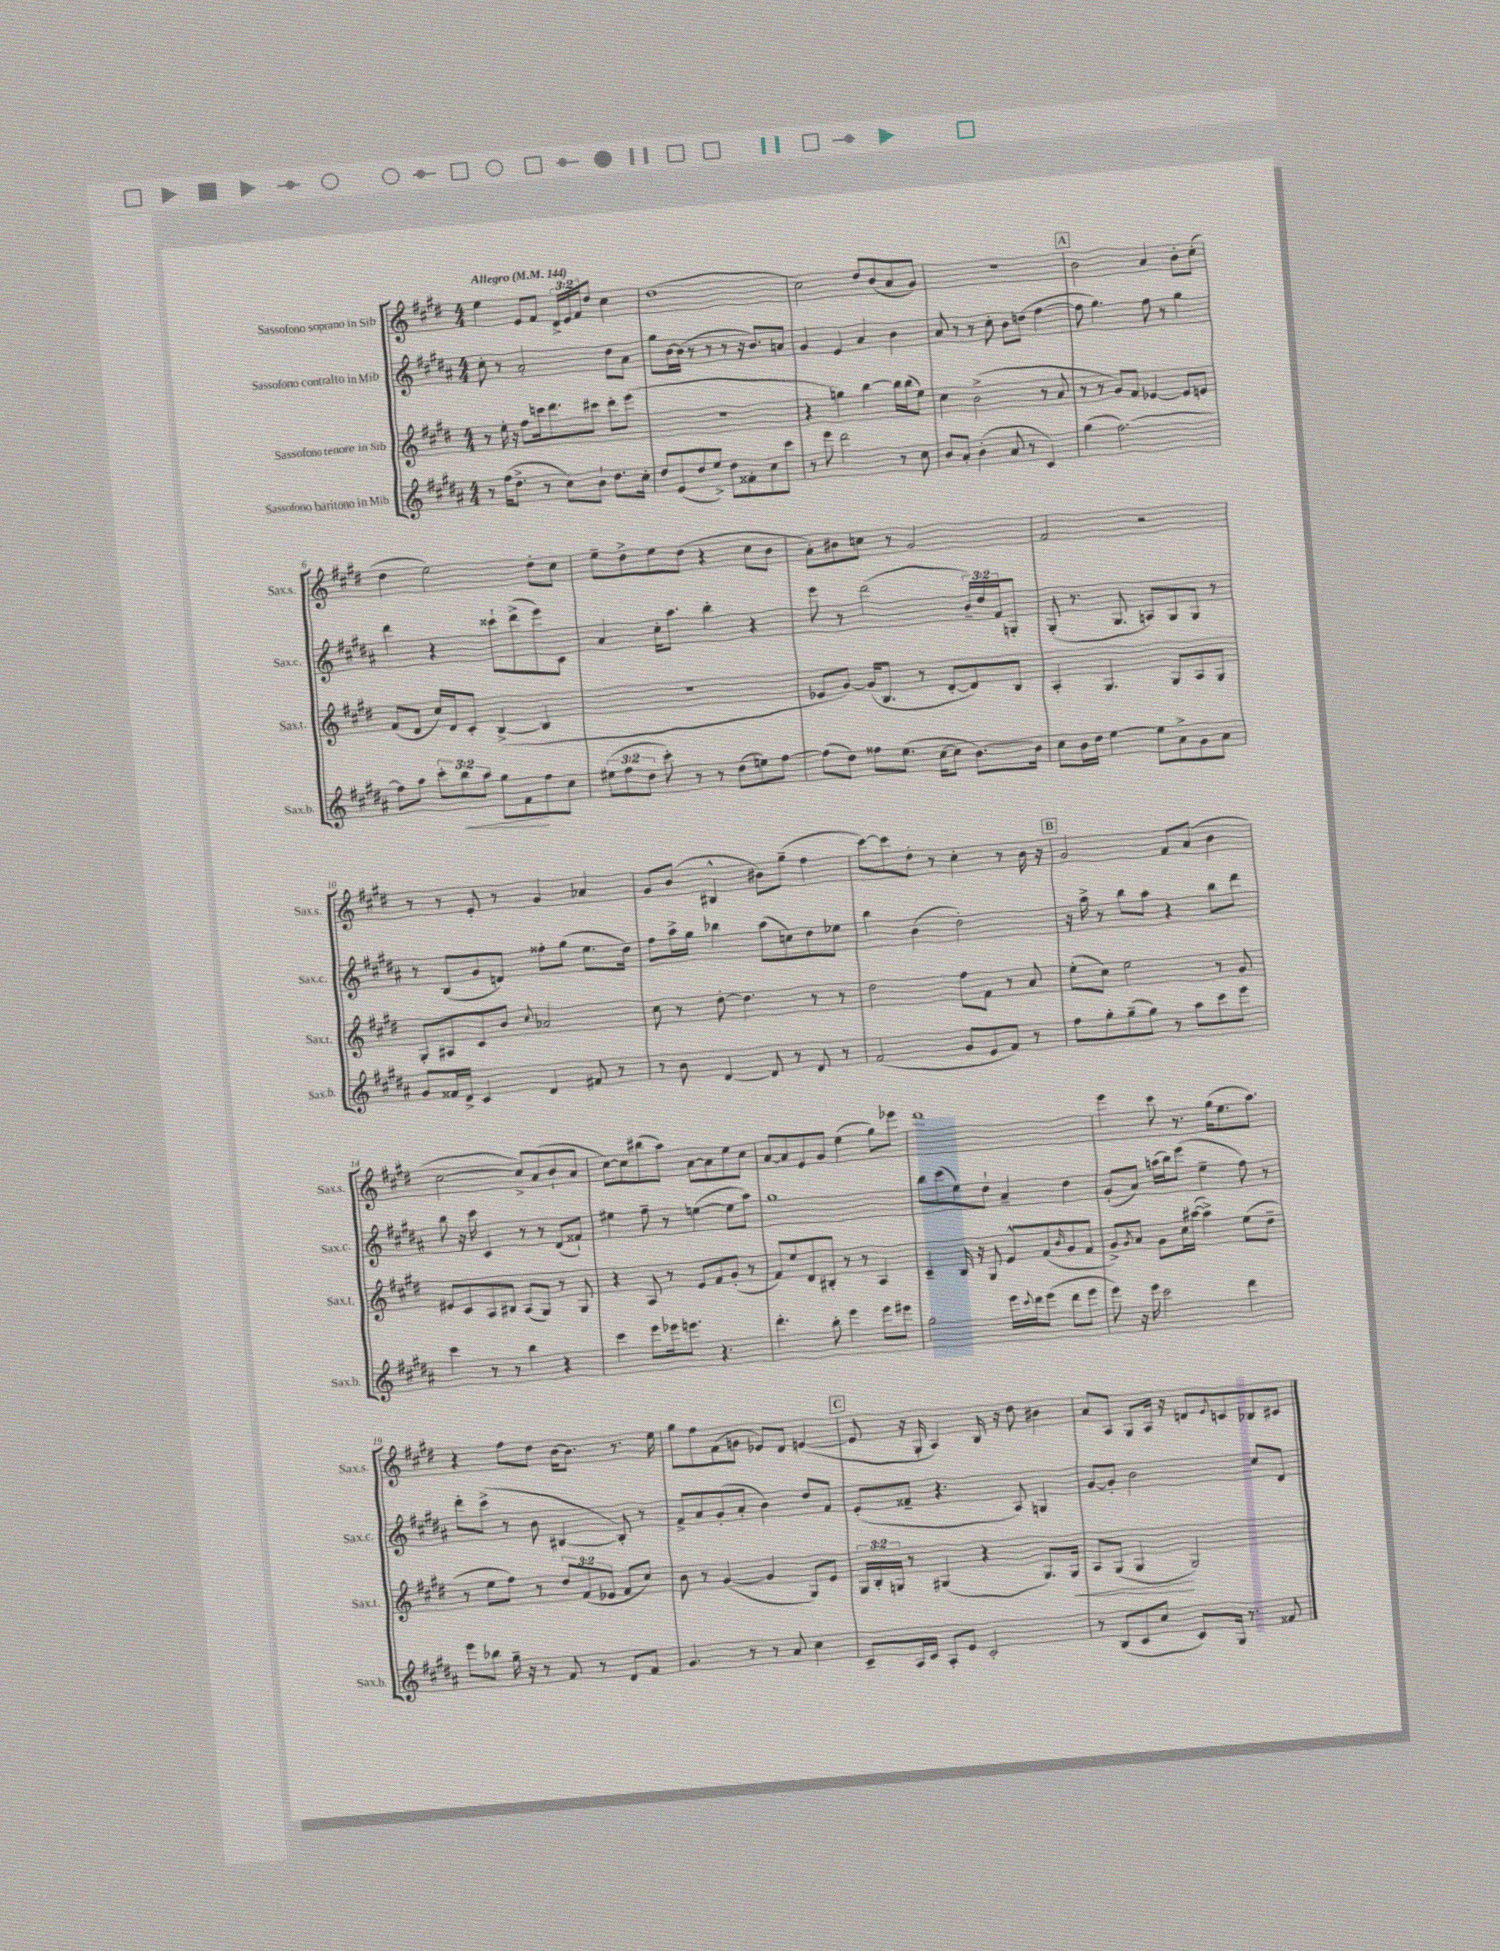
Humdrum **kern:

**kern	**dynam	**kern	**dynam	**kern	**kern
*part4	*part4	*part3	*part3	*part2	*part1
*staff4	*staff4	*staff3	*staff3	*staff2	*staff1
*I"Sassofono baritono in Mib	*	*I"Sassofono tenore in Sib	*	*I"Sassofono contralto in Mib	*I"Sassofono soprano in Sib
*I'Sax.b.	*	*I'Sax.t.	*	*I'Sax.c.	*I'Sax.s.
*clefG2	*	*clefG2	*	*clefG2	*clefG2
*k[f#c#g#d#a#]	*	*k[f#c#g#d#]	*	*k[f#c#g#d#a#]	*k[f#c#g#d#]
*M4/4	*	*M4/4	*	*M4/4	*M4/4
*MM144	*	*MM144	*	*MM144	*MM144
=1	=1	=1	=1	=1	=1
!	!	!	!	!	!LO:TX:a:B:t=Allegro
8r	.	8r	.	8cc#'\	4ee\
(16ff#\KL	.	16ee'\	.	8r	.
8.dd#^\J	.	16r	.	.	.
.	.	8ff#\L	.	2a#'/	8e/L
8r	.	16cccn\k	.	.	8f#/J
.	.	8.ddd#\	.	.	.
8cc#\L)	.	.	.	.	24d#^/LL
.	.	.	.	.	24e/
.	.	.	.	.	24f#/J
8b`\J	.	8ccc#X\J	.	.	8dd#/J
8.dd#\L	.	8ddd#'\L	.	8dd#\L	4cc#\
.	.	(8eee\J	.	8a#\J	.
16cc#'\Jk	.	.	.	.	.
=2	=2	=2	=2	=2	=2
8dd#/L	.	1r	.	8gg#\L	(1dd#
(8e/	.	.	.	[16b\L	.
.	.	.	.	(16b\JJ]	.
8dd#/	.	.	.	8r	.
8ee^/J)	.	.	.	8r	.
8dd#\L	.	.	.	8r	.
8f##X'\	.	.	.	16r	.
.	.	.	.	8.b/L)	.
8cc#\	.	.	.	.	.
8ccc#\J	.	.	.	8an/J	.
=3	=3	=3	=3	=3	=3
8r	.	4r	.	4g#/	2cc#\)
8eee\	.	.	.	.	.
2ddd#\	.	4ggn\)	.	4e/	.
.	.	[4bb\	.	4a#/	8dd#/L
.	.	.	.	.	(8b/
8r	.	16bb\LL]	.	4b\	8a/
.	.	(16bb\J	.	.	.
8cc#\	.	8ee\J)	.	.	8g#/J)
=4	=4	=4	=4	=4	=4
8b/L	.	4cc#\	.	8a#/	1r
8a#'/J	.	.	.	8r	.
(4b'\	.	(2b^\	.	8r	.
.	.	.	.	8cc#'\	.
8a#/	.	.	.	8b\L	.
8r	.	.	.	(8ddn\J	.
4c#/)	.	8r	.	[4ff#\	.
.	.	8a/	.	.	.
!!LO:REH:place=s1:t=A
=5	=5	=5	=5	=5	=5
(4gg#\	.	8r	.	8ff#\]	2b\
.	.	8r	.	4.gg#\)	.
[2.ff#\)	.	8g#/L)	.	.	.
.	.	8f#/J	.	.	.
.	.	[4e-X/	.	8ff#\	4a/
.	.	.	.	8r	.
.	.	8e-/L]	.	4gg#\	8b'\L
.	.	8en/J	.	.	(8cc#'\J
!!LO:LB:g=z
=6	=6	=6	=6	=6	=6
8ff#\L]	.	(8f#/L	.	4ddd#\	4dd#\
8aa#\J	.	8d#/J	.	.	.
12ccc#'\L	.	16cc#/LL)	.	4r	2ee\)
.	.	16d#/J	.	.	.
!	!LO:HP:b	!	!	!	!
12bb\	<	.	.	.	.
.	.	8c#'/J	.	.	.
12aa#\J	.	.	.	.	.
8gg#\L	.	([4B^/	.	8ccc##X`\L	.
8f#\	.	.	.	(8ddd#^\	.
8ff#\	[	4B/]	.	8eee\)	8dd#'\L
8cc#\J	.	.	.	8c#\J	8cc#\J
=7	=7	=7	=7	=7	=7
(12ee#X\L	.	1r	.	4a#/	8ee~\L
12ff#\	.	.	.	.	.
.	.	.	.	.	8dd#^\
12dd#\J	.	.	.	.	.
8ccc#'\)	.	.	.	16cc#'\KL	8ee\
.	.	.	.	8.aa#\J	.
8r	.	.	.	.	(8dd#\J
8r	.	.	.	4bb'\	4r
(8dd#\L	.	.	.	.	.
8een\)	.	.	.	4r	8cc#\L
[8ff#\J	.	.	.	.	8b\J
=8	=8	=8	=8	=8	=8
(8ff#\L]	.	8e-X/L	.	8eee\	8a'\L)
8dd#\J)	.	[8g#/J)	.	8r	8b#X\
8ff##X\L	.	(16g#/KL]	.	(2ddd#\	8ccn\J
.	.	8.B/J	.	.	.
(8.ee\J	.	.	.	.	8r
.	.	8r	.	.	2g#/
[16cc#\KL	.	.	.	.	.
8cc#\J]	.	[8d#'/L	.	.	.
[8.b\L)	.	8d#/])	.	24b~/LL)	.
.	.	.	.	24dd#/	.
.	.	.	.	24f#/J	.
.	.	8B/J	.	8Gn'/J	.
16b\Jk]	.	.	.	.	.
=9	=9	=9	=9	=9	=9
8cc#\L	.	4A'/	.	(8G#'/	2f#/
16b\L	.	.	.	8.r	.
16dd#\JJ	.	.	.	.	.
[4ee\	.	4.G#/	.	.	.
.	.	.	.	8.G#/	.
8ee\L]	.	.	.	8An/L)	2r
8a#^\	.	8G#/L	.	8G#/	.
8g#\	.	8A/	.	8G#/J	.
8a#\J	.	8G#/J	.	8r	.
!!LO:LB:g=z
=10	=10	=10	=10	=10	=10
8g#/L	.	8G#'/L	.	8r	8r
16f##X/L	.	8A#X/	.	(8B/L	8r
16d#^/JJ	.	.	.	.	.
4c#/	.	8c#/	.	8g#/	8e'/
.	.	8b/J	.	8dn/J)	8r
.	.	8qqcc#/	.	.	.
4d#/	.	2a-X/	.	8ff##X'\L	4g#/
.	.	.	.	(8gg#\J	.
8f#X/	.	.	.	8.ee\L	4a-X/
8r	.	.	.	.	.
.	.	.	.	16dd#\Jk)	.
=11	=11	=11	=11	=11	=11
8r	.	8cc#\	.	8ff#\L	8g#/L
8b\	.	8r	.	16aa#^\L	(8b/J
.	.	.	.	16gg#\JJ	.
[4d#/	.	[8dd#'\	.	4bb-X\	4B#X^^/
.	.	4.dd#\]	.	.	.
8d#/]	.	.	.	(8aa#\L	8b#X\L)
8r	.	.	.	8ccn\)	(8gg#~\J
8d#/	.	8r	.	8dd#\	4ff#\
8r	.	8r	.	8ee-X\J	.
=12	=12	=12	=12	=12	=12
(2f#/	.	2dd#\	.	4bb\	[8ccc#\L)
.	.	.	.	.	8ccc#\]
.	.	.	.	(4b\	8dd#'\J
.	.	.	.	.	8r
8g#/L	.	8ff#\L	.	2dd#'\)	4cc#'\
8e/	.	8f#\J	.	.	.
8f#/J)	.	8r	.	.	8r
8r	.	8a/	.	.	16b\
.	.	.	.	.	16r
!!LO:REH:place=s1:t=B
=13	=13	=13	=13	=13	=13
8ff#\L	.	(8ee'\L	.	16r	2g#/
.	.	.	.	16aa#^\	.
8gg#'\	.	8cc#\J)	.	8r	.
(8gg#~\	.	2ee\	.	8bb\L	.
8gg#\J)	.	.	.	8aa#\J	.
8r	.	.	.	4r	8f#/L
8aa#\L	.	.	.	.	(8a/J
8ccc#\	.	8r	.	8bb\L	4b\
8eee\J	.	8g#/	.	8ddd#\J	.
!!LO:LB:g=z
=14	=14	=14	=14	=14	=14
4ccc#\	.	8e#X/L	.	8bb\	[2cc#\
.	.	8c#/	.	16r	.
.	.	.	.	16ccc#\	.
8r	.	8A/	.	4c#/	.
8r	.	8B#X/J	.	.	.
4bb\	.	(8A/L	.	8r	8cc#^/L])
.	.	8G#/J)	.	8r	(8a/
4r	.	8r	.	(8d#/L	8b`/
.	.	8G#/	.	8f##X`/J)	8a/J
=15	=15	=15	=15	=15	=15
4ccc#\	.	4r	.	4ee#X\	[8cc#\L)
.	.	.	.	.	8cc#\]
8eee\L	.	8A/	.	8ff#~\	(8bb#X\
16eee-X\k	.	8r	.	8r	8aa\J)
8.eeen\J	.	.	.	.	.
.	.	8e/L	.	([4een\	[8a\L
4.r	.	8f#/	.	.	8a\]
.	.	(8g#'/J	.	8ee\L]	8ee\
.	.	8r	.	8aa#\J)	8cc#\J
=16	=16	=16	=16	=16	=16
4.ddd#'\	.	8f#/L)	.	1gg#	[8a/L
.	.	8ee/	.	.	8a/]
.	.	8d#/	.	.	8e/
8bb'\	.	8B#X'/J	.	.	8g#/J
4eee\	.	8r	.	.	(4ee\
.	.	8r	.	.	.
8eee\L	.	4A/	.	.	8gg#\L)
8eee#X\J	.	.	.	.	8eee-X\J
=17	=17	=17	=17	=17	=17
2gg#\	.	4c#~/	.	8bb\L	1ddd#
.	.	.	.	(8ccc#\	.
.	.	16B/	.	8ee\)	.
.	.	16r	.	.	.
.	.	8G#/	.	8dd#`\J	.
16eee\LL	.	8e^^/L	.	4a#~/	.
8qqccc#/	.	.	.	.	.
16ddd#\J	.	.	.	.	.
(8eee\J	.	(8f#/	.	.	.
.	.	16qqb/	.	.	.
8ddd#\L	.	8g#/	.	4dd#\	.
8eee\J	.	8f#/J	.	.	.
=18	=18	=18	=18	=18	=18
8eee\)	.	8g#^/L)	.	(8g#'/L	4eee\
.	.	8qg#/	.	.	.
16r	.	8a/J	.	8a#/J)	.
16eee\	.	.	.	.	.
2ccc#\	.	8g#\L	.	(16aan\LL	8ccc#\
.	.	.	.	16bb\J)	.
.	.	16cc#\L	.	(8eee\J	8.r
.	.	([16aa#X\JJ	.	.	.
.	.	4aa#^\])	.	4ee~\	.
.	.	.	.	.	(16gg#\KL
.	.	.	.	.	8.ee\
4ddd#\	.	(8ee\L	.	8ff#\)	.
.	.	.	.	.	8.aa\J)
.	.	8dd#~\J	.	8r	.
!!LO:LB:g=z
=19	=19	=19	=19	=19	=19
8eee\L	.	8r	.	8ddd#'\L	4r
8bb-X\J	.	8ee\L	.	(8ccc#^\J	.
16gg#~\	.	8ff#\J)	.	8r	8ff#\L
16r	.	.	.	.	.
8r	.	8r	.	8b\	8dd#\J
8f#/	.	12dd#/L	.	[4B#X/	[16b\KL
.	.	.	.	.	8.b\J]
.	.	(12f#/	.	.	.
8r	.	.	.	.	.
.	.	12e-X/J	.	.	.
8d#/L	.	8f#/L	.	8B#'/])	8.r
8f#/J	.	8cc#/J)	.	8r	.
.	.	.	.	.	16ee\
=20	=20	=20	=20	=20	=20
4.g#/	.	8b\	.	8f#^/L	8gg#\L
.	.	8r	.	8a#/	8ff#\
.	.	([4g#/	.	(8g#'/	(8f#\
8r	.	.	.	8a#'/J	8gn\J
8r	.	4g#/]	.	4b\)	8e-X/L)
8a#/	.	.	.	.	8d#/J
4cc#\	.	8G#/L)	.	8dd#/L	([4en/
.	.	8e/J	.	8f#/J	.
!!LO:REH:place=s1:t=C
=21	=21	=21	=21	=21	=21
8c#~/L	.	24G#/LL	.	(8e'/L	8e/]
.	.	24B'/	.	.	.
.	.	24Gn/JJ	.	.	.
16A#/L	.	8r	.	8f##X~/J	16r
16c#/JJ	.	.	.	.	16G#'/
8A#'/L	.	(4G#X/	.	4.r	4A/)
8e/J	.	.	.	.	.
2c#'/	.	4r	.	.	16B/
.	.	.	.	.	16r
.	.	.	.	8A#/)	8dd#\
.	.	8.G#/L)	.	4Gn/	4b#X\
!	!	!	!LO:HP:b	!	!
.	.	16G#/Jk	<	.	.
=22	=22	=22	=22	=22	=22
8r	.	8A/L	.	[8g#/L	8a/L
(8B/L	.	(8G#/J	.	8g#'/J]	8A/J
8c#/	.	4G#/	.	2b\	8G#/L
8cc#/J	.	.	.	.	16A/Jk
.	.	.	.	.	16r
8c#/L)	.	2G#/)	[	.	8dn/L
.	.	.	.	.	8qqe/
16G#/Jk	.	.	.	.	8cn/
8.r	.	.	.	.	.
.	.	.	.	8cc#/L	8B-X/
8f##X/	.	.	.	8d#/J	8c#X/J
==	==	==	==	==	==
*-	*-	*-	*-	*-	*-
